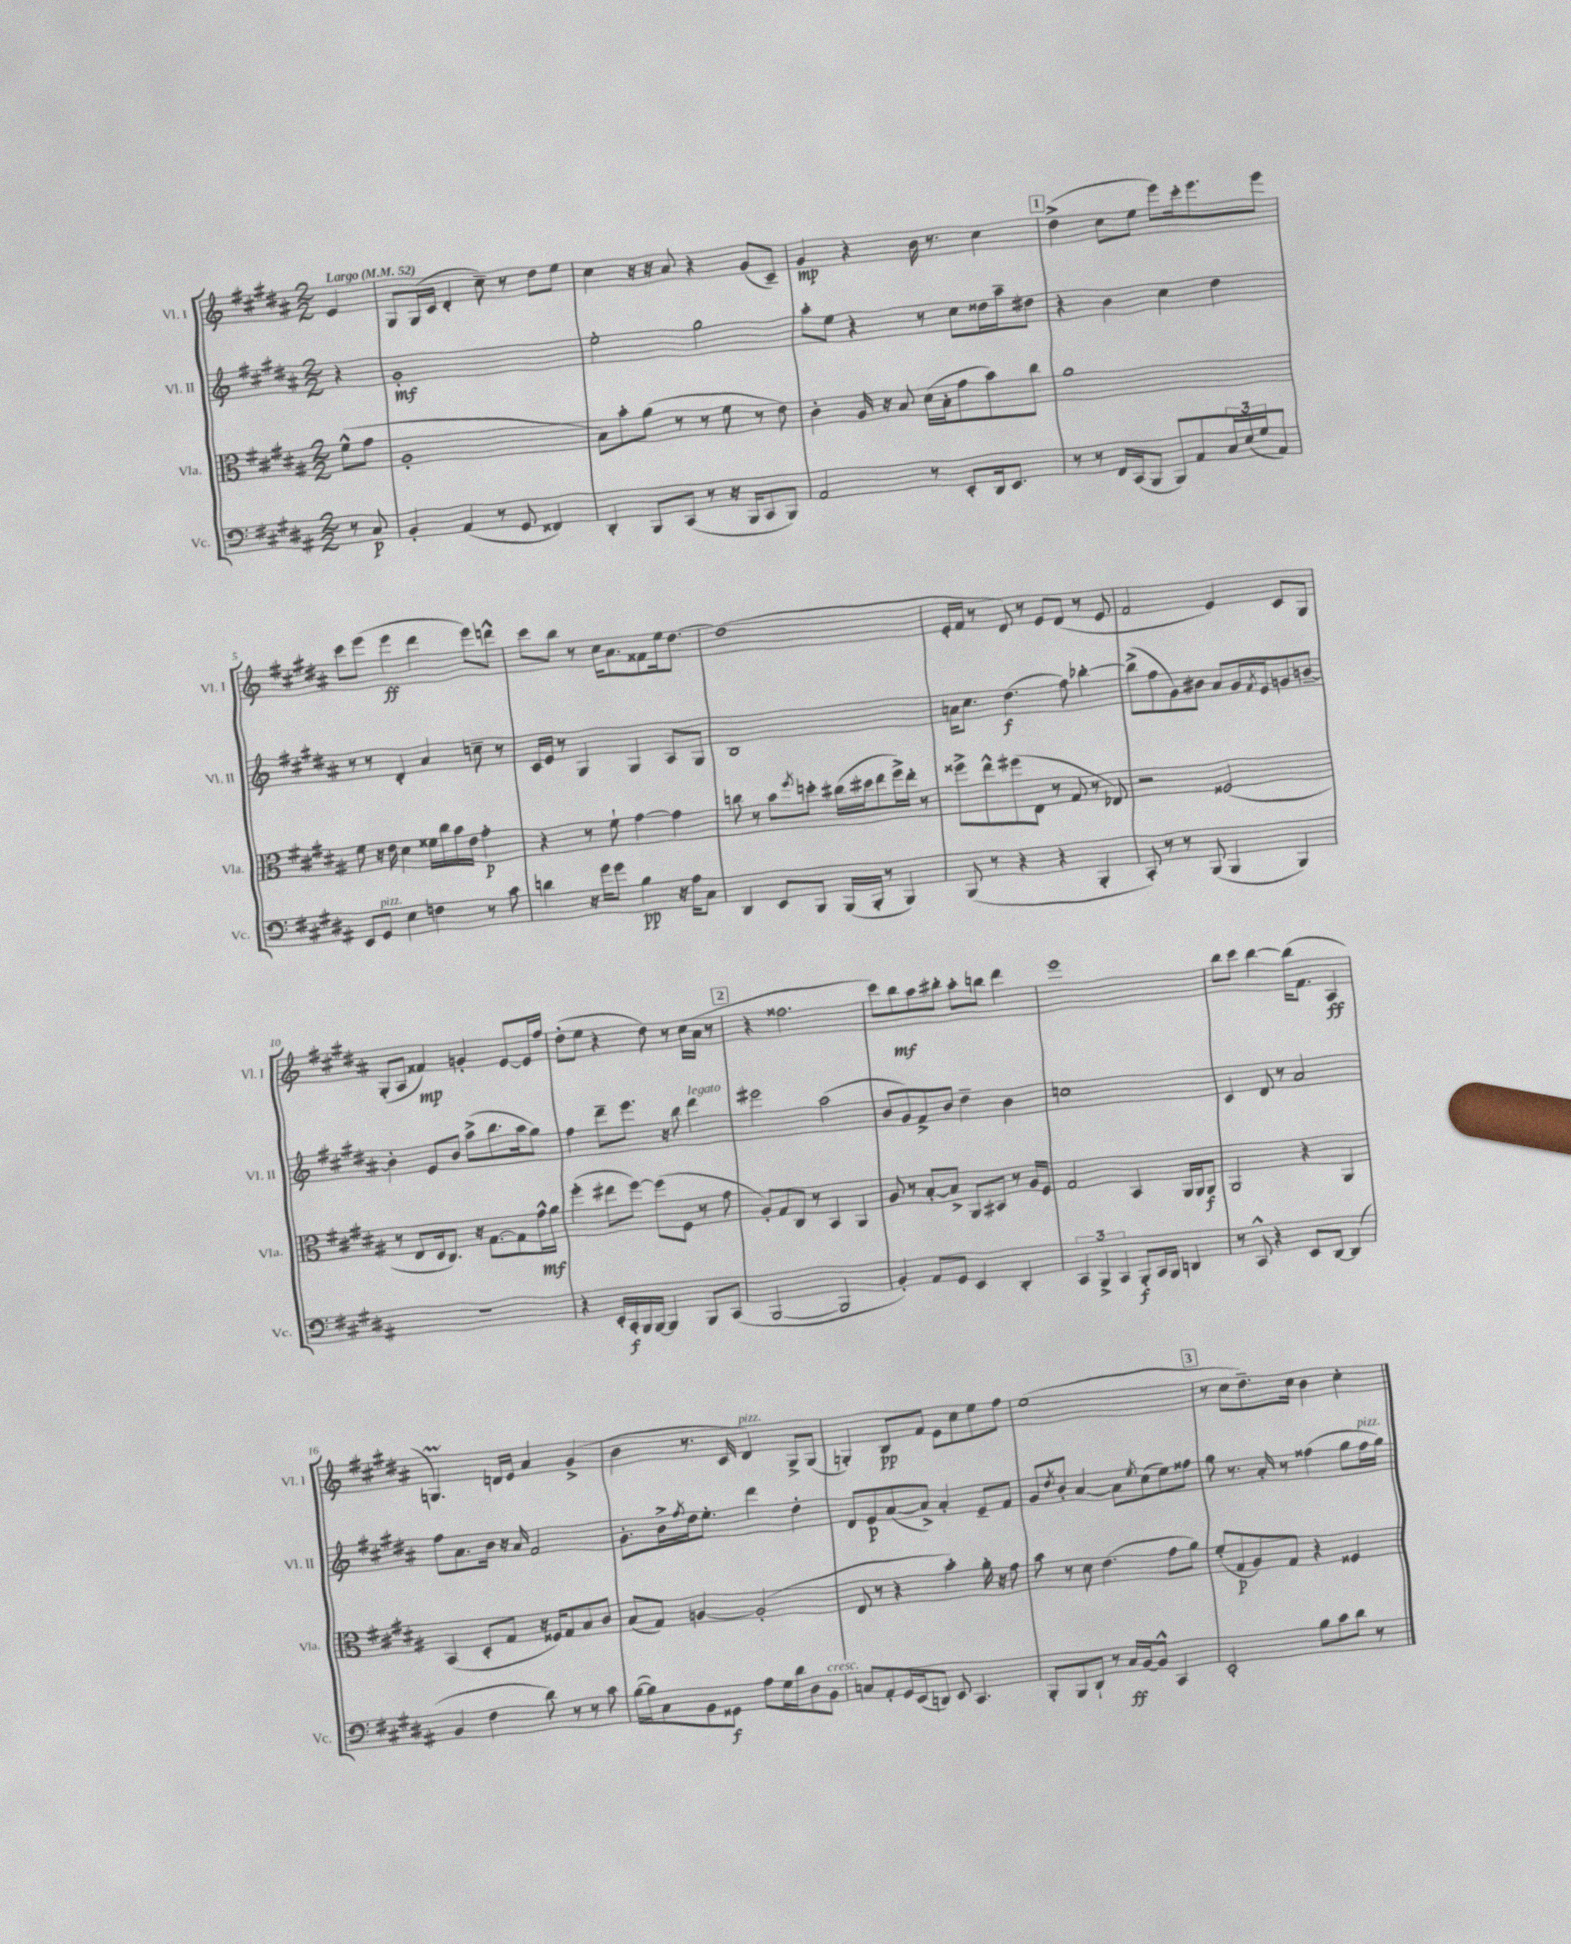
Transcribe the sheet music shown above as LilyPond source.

<<
\new StaffGroup <<
\new Staff = "s0" \with { instrumentName = "Vl. I" shortInstrumentName = "Vl. I" } {
    \clef treble \key b \major \numericTimeSignature \time 2/2 \partial 4 \tempo "Largo" 4 = 52
    e'4 |
    gis8 gis16( cis'16 dis'4-. cis''8--) r8 dis''8 e''8 |
    cis''4 r16 r16 ais'8 r4 gis'8( cis'8--) |
    gis'4\mp r4 b'16 r8. cis''4 |
    \mark \markup { \box "1" } dis''4->( cis''8 e''8 e'''8) cis'''16-. e'''8. e'''8 |
    cis'''8 e'''8( e'''4\ff dis'''4 e'''8) d'''8-^ |
    cis'''8 b''8 r8 cis''16 ais'8. fisis'8 e''16 dis''8.~ |
    dis''1( |
    e'16-. fis'16 r8 dis'8) r8 e'8 dis'8( r8 e'8 |
    fis'2 e'4) cis'8 gis8 |
    gis8-.( ais8 fisis'4\mp) g'4-. e'8~ e'16 fis''16 |
    dis''8-.( e''8 r4 dis''8) r8 cis''16( ais'16 r8 |
    \mark \markup { \box "2" } r4 fisis''2. |
    cis'''8) b''8\mf ais''8 bis''8-. ais''8-. b''8 dis'''4 |
    e'''1 |
    b''8 cis'''8 b''4~ b''16( fis'8. ais4\ff |
    g4.\prall) d'16 e'16 ais'4 gis'4->( |
    b'4 r8. cis'16 dis'4^\markup { \italic "pizz." }) gis8-> gis8( |
    g4-.) b8\pp fis'8 e'8 cis''8 e''8 fis''8 |
    e''1( |
    \mark \markup { \box "3" } r8 cis''8 dis''8.--) cis''16 b'4 cis''4-. \bar "|." |
}
\new Staff = "s1" \with { instrumentName = "Vl. II" shortInstrumentName = "Vl. II" } {
    \clef treble \key b \major \numericTimeSignature \time 2/2 \partial 4
    r4 |
    gis'1-.\mf |
    e''2-. gis''2 |
    ais''8-. e''8 r4 r8 cis''8 disis''16 ais''16-- dis''8 |
    \mark \markup { \box "1" } r4 b'4 cis''4 dis''4 |
    r8 r8 dis'4-. ais'4 c''8-- r8 |
    cis'16 e'16 r8 gis4 gis4 ais8 gis8 |
    b1 |
    a'16 cis''8. dis''4.\f( fis''8) bes''4~-. |
    bes''8->( fis''8 gis'8) bis'8 ais'8 gis'16 \acciaccatura { fis'8 } e'16 g'8 b'8~-- |
    b'4-. e'8 b'8 ais''8->( b''8. ais''16 gis''8) |
    fis''4 dis'''8-- e'''8. r16 b''8 dis'''4^\markup { \italic "legato" } |
    \mark \markup { \box "2" } eis'''2 ais''2( |
    b'8 gis'8) fis'8-> b'8 dis''4-- b'4 |
    c''1 |
    cis'4 dis'8 r8 ais'2 |
    fis''8 ais'8. b'16 r16 ais'16 fis'2 |
    gis'8.-. b'16-> \acciaccatura { fis''8 } dis''16 e''8.-. dis'''4 dis''4-. |
    dis'8 e'8\p ais'8~( ais'8->) ais'4-. e'8-- fis'8 |
    gis'8 \acciaccatura { dis''8 } b'8-. ais'4~ ais'8 \acciaccatura { e''8 } cis''8( e''8) fisis''8 |
    \mark \markup { \box "3" } gis''8 r8. ais'16-. r8 fisis''4( gis''8 fisis''16^\markup { \italic "pizz." } gis''16) \bar "|." |
}
\new Staff = "s2" \with { instrumentName = "Vla." shortInstrumentName = "Vla." } {
    \clef alto \key b \major \numericTimeSignature \time 2/2 \partial 4
    fis'8-^( gis'8 |
    ais1-. |
    b8) b'8-. ais'8( r8 r8 fis'8 r8 e'8) |
    cis'4-. ais16 r16 b8 dis'16( b16-. gis'8 b'8) cis''8 |
    \mark \markup { \box "1" } ais'1 |
    fis'8 r16 e'16 dis'4 fisis'16 cis''16 b'16 e'16 gis'4-.\p |
    r4 r8 fis'8-! gis'4~ gis'4 |
    c''8 r8 b'8 \acciaccatura { fis''8 } d''8-. cis''16( dis''16 e''8 fis''16->) e''16-. r8 |
    fisis''8-> e''8-^ fis''8( e8 r8 gis8 r8 ees8) |
    r2 fisis2( |
    r8 e8 dis16 cis8.) r16 gis8.~ gis8 gis'16-^\mf ais'16 |
    fis''4-.( eis''8 fis''8~) fis''8( fis8 r8 gis'8 |
    \mark \markup { \box "2" } ais8-.) gis8 cis8 r8 b,4 ais,4 |
    ais8 r8 b8~-. b8-> ais,8 bis,8 r8 ais16 fis16 |
    gis2 b,4 ais,16 ais,16 ais,8\f |
    ais,2 r4 ais,4 |
    b,4( dis8-. gis8 r16 fisis16) gis8 b8 cis'8 |
    b8( gis8) a4~ a2-.( |
    e8 r8 r4 b'4-.) ais'16-. r16 gis'8 |
    b'8 r8 dis'8 e'4.( gis'8 ais'8) |
    \mark \markup { \box "3" } fis'8-.( gis8\p ais8) gis8 r4 fisis4 \bar "|." |
}
\new Staff = "s3" \with { instrumentName = "Vc." shortInstrumentName = "Vc." } {
    \clef bass \key b \major \numericTimeSignature \time 2/2 \partial 4
    r8 cis8\p |
    b,4-. ais,4( r8 gis,8 fisis,4) |
    dis,4-. b,,8 cis,8( r8 r16 b,,16 cis,8 b,,8) |
    ais,2 r8 e,8-. dis,16 e,8. |
    \mark \markup { \box "1" } r8 r8 fis,16 cis,16( b,,8 b,,8) ais,8 \tuplet 3/2 { cis16 e16( gis16 } ais,8) |
    e,8 gis,8^\markup { \italic "pizz." } e4 f4 r8 cis'8 |
    d'4 r16 gis'16 gis'8 b4\pp r16 ais16 cis8 |
    dis,4 e,8 b,,8 b,,16( b,,16-. r8 b,,4) |
    b,,8( r8 r4 r4 b,,4-. |
    cis,8-.) r8 r8 b,,8( b,,4 b,,4) |
    r1 |
    r4 e,16-. cis,16-.\f b,,16 b,,16~ b,,4 b,,8 cis,8( |
    \mark \markup { \box "2" } b,,2~ b,,2 |
    b,4-.) ais,8 gis,8 e,4 dis,4-. |
    \tuplet 3/2 { cis,4 b,,4-> cis,4 } b,,8-.\f cis,16 b,,16 d,4 |
    r8 cis,8-^ r4 e,8 dis,8~ dis,4( |
    b,4 fis4 dis'8) r8 r8 cis'8 |
    b16~( b16) cis8 b,8 gisis,8\f ais8 gis16 dis'16 dis8 b,8^\markup { \italic "cresc." } |
    c8 ais,8-. gis,16 e,16( d,8) e,8 cis,4. |
    b,,8-. b,,8 dis,8-! r8 cis16\ff b,16~ b,8-^ cis,4 |
    \mark \markup { \box "3" } e,2-. b8 cis'8 dis'8 r8 \bar "|." |
}
>>
>>
